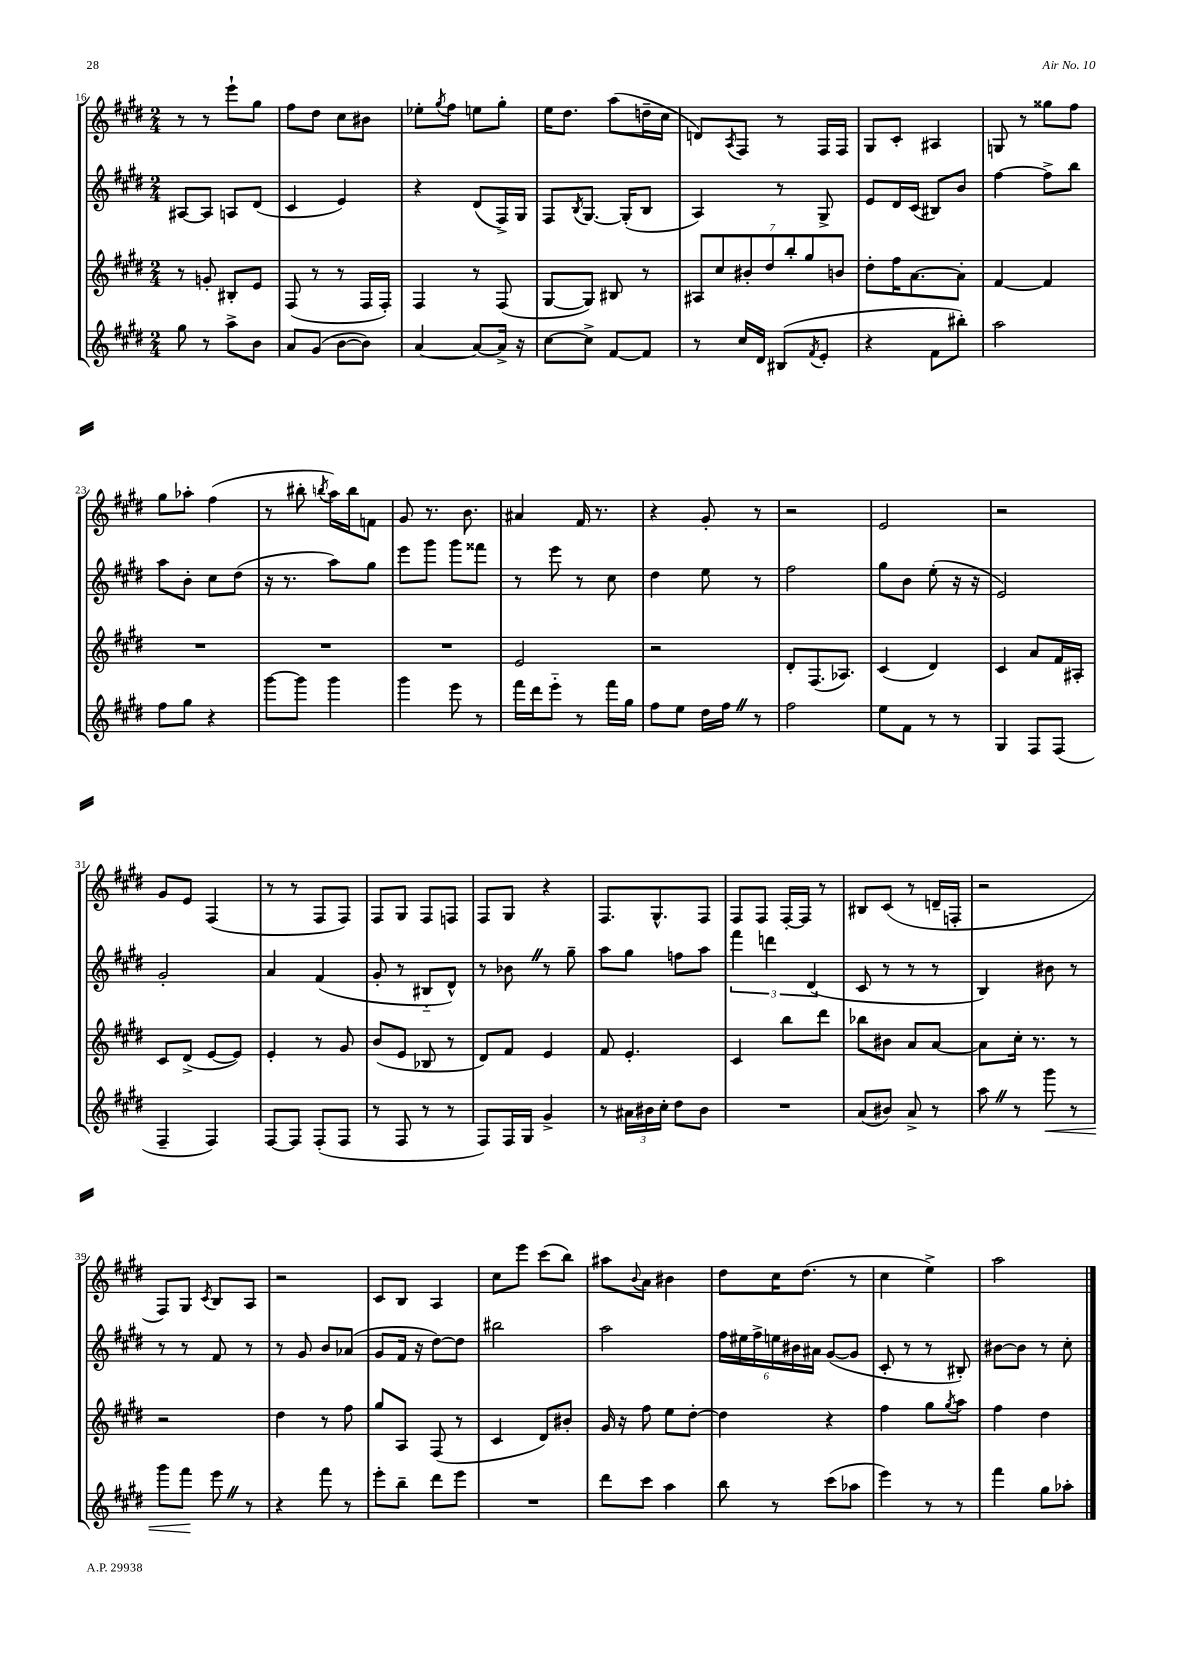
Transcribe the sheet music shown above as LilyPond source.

<<
\new StaffGroup <<
\new Staff = "s0" {
    \clef treble \key e \major \numericTimeSignature \time 2/4
    r8 r8 e'''8-! gis''8 |
    fis''8 dis''8 cis''8 bis'8 |
    ees''8-. \acciaccatura { gis''8 } fis''8 e''8 gis''8-. |
    e''16 dis''8. a''8( d''16-- cis''16 |
    d'8) \acciaccatura { a8 } fis8 r8 fis16 fis16 |
    gis8 cis'8-. ais4 |
    g8 r8 gisis''8 fis''8 |
    gis''8 aes''8-. fis''4( |
    r8 bis''8-. \acciaccatura { b''8 } a''16) b''16 f'8 |
    gis'8 r8. b'8. |
    ais'4 fis'16 r8. |
    r4 gis'8-. r8 |
    r2 |
    e'2 |
    r2 |
    gis'8 e'8 fis4( |
    r8 r8 fis8 fis8) |
    fis8 gis8 fis8 f8 |
    fis8 gis8 r4 |
    fis8. gis8.-^ fis8 |
    fis8 fis8 fis16~-. fis16 r8 |
    bis8 cis'8( r8 d'16-- f16-. |
    r2 |
    fis8) gis8 \acciaccatura { cis'8 } b8 a8 |
    r2 |
    cis'8 b8 a4 |
    cis''8 e'''8 cis'''8( b''8) |
    ais''8 \appoggiatura { b'8 } a'8 bis'4 |
    dis''8 cis''16 dis''8.( r8 |
    cis''4 e''4->) |
    a''2 \bar "|." |
}
\new Staff = "s1" {
    \clef treble \key e \major \numericTimeSignature \time 2/4
    ais8~ ais8 a8 dis'8( |
    cis'4 e'4) |
    r4 dis'8( fis16->) gis16 |
    fis8 \acciaccatura { b8 } gis8.~ gis16-.( b8 |
    a4) r8 gis8-> |
    e'8 dis'16 cis'16( bis8) b'8 |
    fis''4~ fis''8-> b''8 |
    a''8 b'8-. cis''8 dis''8( |
    r16 r8. a''8) gis''8 |
    e'''8 gis'''8 gis'''8 fisis'''8 |
    r8 e'''8 r8 cis''8 |
    dis''4 e''8 r8 |
    fis''2 |
    gis''8 b'8 e''8-.( r16 r16 |
    e'2) |
    gis'2-. |
    a'4 fis'4( |
    gis'8-. r8 bis8-_ dis'8-^) |
    r8 bes'8 \once \override BreathingSign.text = \markup { \musicglyph "scripts.caesura.straight" } \breathe r8 gis''8-- |
    a''8 gis''8 f''8 a''8 |
    \tuplet 3/2 { fis'''4 d'''4 dis'4( } |
    cis'8 r8 r8 r8 |
    b4) bis'8 r8 |
    r8 r8 fis'8 r8 |
    r8 gis'8 b'8 aes'8( |
    gis'8 fis'16 r16 dis''8~) dis''8 |
    bis''2 |
    a''2 |
    \tuplet 6/4 { fis''16 eis''16 fis''16-> e''16 bis'16 ais'16 } gis'8~( gis'8 |
    cis'8-. r8 r8 bis8-.) |
    bis'8~ bis'8 r8 cis''8-. \bar "|." |
}
\new Staff = "s2" {
    \clef treble \key e \major \numericTimeSignature \time 2/4
    r8 g'8-. bis8-. e'8 |
    fis8( r8 r8 fis16 fis16-.) |
    fis4 r8 fis8( |
    gis8~ gis8) bis8 r8 |
    \tuplet 7/4 { ais8 cis''8 bis'8-. dis''8 b''8-. gis''8 b'8 } |
    dis''8-. fis''16 a'8.~ a'8-. |
    fis'4~ fis'4 |
    R2 |
    R2 |
    R2 |
    e'2 |
    r2 |
    dis'8-. fis8.( aes8.) |
    cis'4( dis'4) |
    cis'4 a'8 fis'16 ais16-. |
    cis'8 dis'8->( e'8~ e'8) |
    e'4-. r8 gis'8 |
    b'8( e'8 bes8 r8 |
    dis'8) fis'8 e'4 |
    fis'8 e'4.-. |
    cis'4 b''8 dis'''8 |
    bes''8 bis'8 a'8 a'8~ |
    a'8 cis''16-. r8. r8 |
    r2 |
    dis''4 r8 fis''8 |
    gis''8 a8 fis8( r8 |
    cis'4 dis'8) bis'8-. |
    gis'16 r16 fis''8 e''8 dis''8~-. |
    dis''4 r4 |
    fis''4 gis''8 \acciaccatura { gis''8 } a''8 |
    fis''4 dis''4 \bar "|." |
}
\new Staff = "s3" {
    \clef treble \key e \major \numericTimeSignature \time 2/4
    gis''8 r8 a''8-> b'8 |
    a'8 gis'8( b'8~ b'8) |
    a'4~ a'8~ a'16-> r16 |
    cis''8~ cis''8-> fis'8~ fis'8 |
    r8 cis''16 dis'16 bis8( \acciaccatura { fis'8 } e'8-. |
    r4 fis'8 bis''8-.) |
    a''2 |
    fis''8 gis''8 r4 |
    gis'''8~ gis'''8 gis'''4 |
    gis'''4 e'''8 r8 |
    fis'''16 dis'''16 e'''8-_ r8 fis'''16 gis''16 |
    fis''8 e''8 dis''16 fis''16 \once \override BreathingSign.text = \markup { \musicglyph "scripts.caesura.straight" } \breathe r8 |
    fis''2 |
    e''8 fis'8 r8 r8 |
    gis4 fis8 fis8( |
    fis4-- fis4) |
    fis8~ fis8 fis8-.( fis8 |
    r8 fis8 r8 r8 |
    fis8) fis16 gis16 gis'4-> |
    r8 \tuplet 3/2 { ais'16 bis'16 cis''16-. } dis''8 bis'8 |
    R2 |
    a'8( bis'8) a'8-> r8 |
    a''8 \once \override BreathingSign.text = \markup { \musicglyph "scripts.caesura.straight" } \breathe r8 gis'''8\< r8 |
    gis'''8 fis'''8\! e'''8 \once \override BreathingSign.text = \markup { \musicglyph "scripts.caesura.straight" } \breathe r8 |
    r4 fis'''8 r8 |
    e'''8-. b''8-- dis'''8 e'''8 |
    R2 |
    dis'''8 cis'''8 a''4 |
    b''8 r8 cis'''8( aes''8 |
    e'''4) r8 r8 |
    fis'''4 gis''8 aes''8-. \bar "|." |
}
>>
>>
\layout { \context { \Score currentBarNumber = #16 } }
